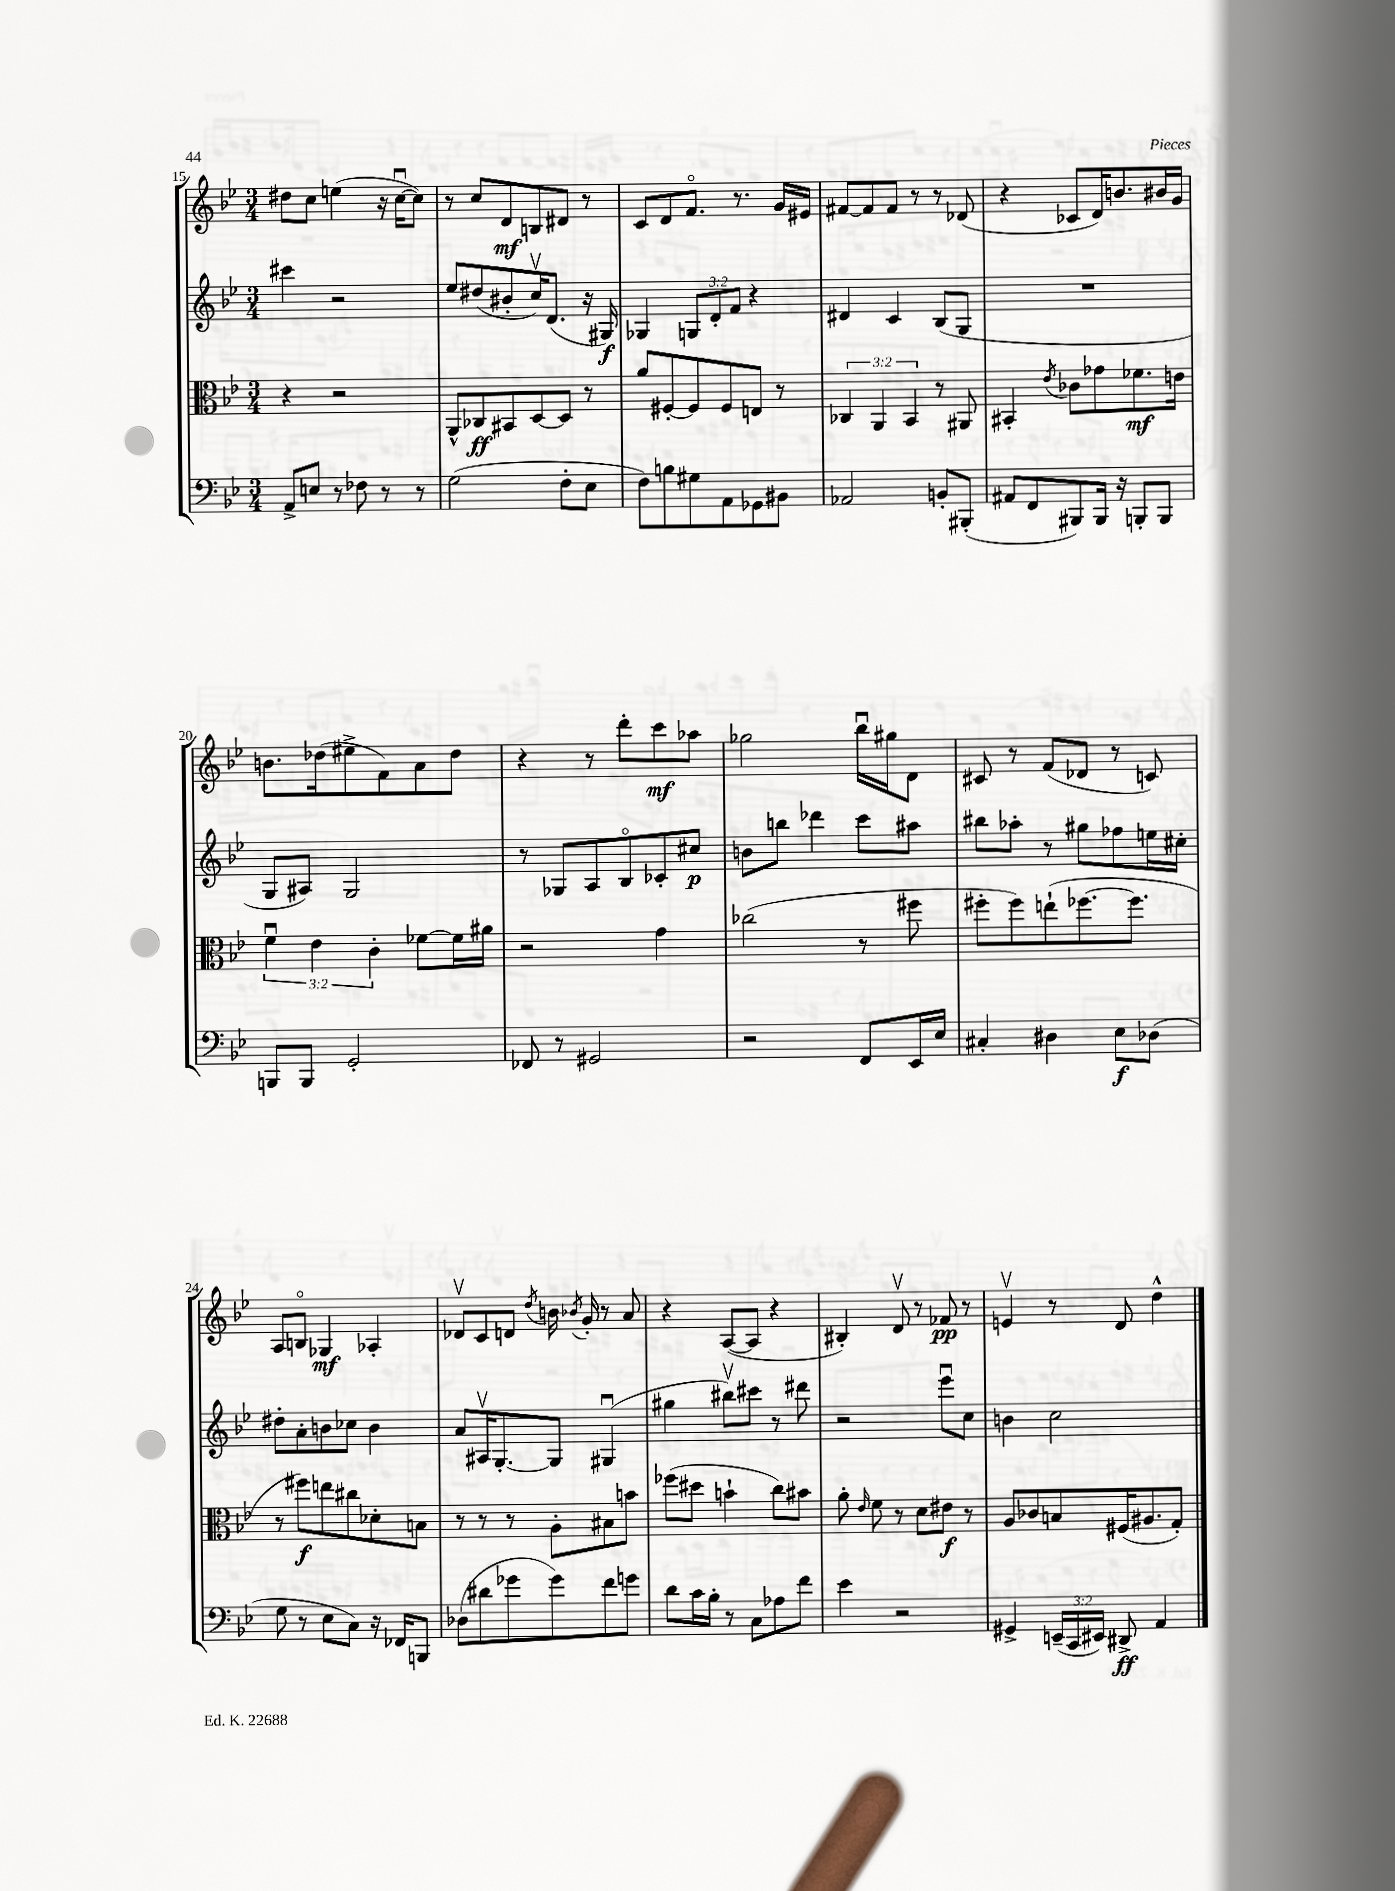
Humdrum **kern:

**kern	**dynam	**kern	**dynam	**kern	**dynam	**kern	**dynam
*part4	*part4	*part3	*part3	*part2	*part2	*part1	*part1
*staff4	*staff4	*staff3	*staff3	*staff2	*staff2	*staff1	*staff1
*clefF4	*	*clefC3	*	*clefG2	*	*clefG2	*
*k[b-e-]	*	*k[b-e-]	*	*k[b-e-]	*	*k[b-e-]	*
*M3/4	*	*M3/4	*	*M3/4	*	*M3/4	*
=15	=15	=15	=15	=15	=15	=15	=15
8AA^/L	.	4r	.	4ccc#X\	.	8dd#X\L	.
8En/J	.	.	.	.	.	8cc\J	.
8r	.	2r	.	2r	.	(4een\	.
8F-X\	.	.	.	.	.	.	.
8r	.	.	.	.	.	16r	.
.	.	.	.	.	.	[16ccu\KL	.
8r	.	.	.	.	.	8cc\J])	.
=16	=16	=16	=16	=16	=16	=16	=16
(2G\	.	8AA^^/L	.	8ee-/L	.	8r	.
.	.	8C-X/	ff	(8dd#X/	.	8cc/L	.
.	.	8BB#X/	.	8b#X'/	.	8d/	mf
.	.	[8D/	.	16ccv/K)	.	8Bn/	.
.	.	.	.	(8.d/J	.	.	.
8F'\L	.	8D/J]	.	.	.	8d#X/J	.
8E-\J	.	8r	.	16r	.	8r	.
.	.	.	.	16G#X/)	f	.	.
=17	=17	=17	=17	=17	=17	=17	=17
8F\L)	.	8a/L	.	4G-X/	.	8c/L	.
8Bn\	.	[8F#X'/	.	.	.	8d/	.
8G#X\	.	8F#/]	.	12Gn/L	.	8.f/J	.
.	.	.	.	12d'/	.	.	.
8AA\	.	8F#/	.	.	.	.	.
.	.	.	.	12f/J	.	.	.
.	.	.	.	.	.	8.r	.
8GG-X\	.	8En/J	.	4r	.	.	.
8BB#X\J	.	8r	.	.	.	16g/LL	.
.	.	.	.	.	.	16e#X/JJ	.
=18	=18	=18	=18	=18	=18	=18	=18
2AA-X/	.	6C-X/	.	4d#X/	.	[8f#X/L	.
.	.	.	.	.	.	8f#/]	.
.	.	6AA/	.	.	.	.	.
.	.	.	.	4c/	.	8f#/J	.
.	.	6BB-/	.	.	.	.	.
.	.	.	.	.	.	8r	.
8BBn'/L	.	8r	.	(8B-/L	.	8r	.
(8BBB#X'/J	.	8AA#X/	.	8G/J	.	(8d-X/	.
=19	=19	=19	=19	=19	=19	=19	=19
8AA#X/L	.	4BB#X'/	.	2.r	.	4r	.
8FF/	.	.	.	.	.	.	.
.	.	8qe-/	.	.	.	.	.
8BBB#X/)	.	8c-X\L	.	.	.	8c-X/L	.
16BBB#/Jk	.	8g-X\	.	.	.	16d/K)	.
16r	.	.	.	.	.	8.bn/	.
8BBBn'/L	.	8.f-X\	mf	.	.	.	.
8BBB/J	.	.	.	.	.	16b#X/L	.
.	.	16en\Jk	.	.	.	16g/JJ	.
!!LO:LB:g=z
=20	=20	=20	=20	=20	=20	=20	=20
8BBBn/L	.	6fu\	.	8G/L	.	8.bn\L	.
8BBB/J	.	.	.	8A#X/J)	.	.	.
.	.	6e-\	.	.	.	.	.
.	.	.	.	.	.	(16dd-X\k	.
2GG'/	.	.	.	2G/	.	8ee#X^\	.
.	.	6c'\	.	.	.	.	.
.	.	.	.	.	.	8f\)	.
.	.	[8f-X\L	.	.	.	8a\	.
.	.	16f-\L]	.	.	.	8dd-\J	.
.	.	16a#X\JJ	.	.	.	.	.
=21	=21	=21	=21	=21	=21	=21	=21
8FF-X/	.	2r	.	8r	.	4r	.
8r	.	.	.	8G-X/L	.	.	.
2GG#X/	.	.	.	8A/	.	8r	.
.	.	.	.	8B-/	.	8ddd'\L	.
.	.	4g\	.	8c-X'/	.	8ccc\	mf
.	.	.	.	8cc#X/J	p	8aa-X\J	.
=22	=22	=22	=22	=22	=22	=22	=22
2r	.	(2cc-X\	.	8bn\L	.	2gg-X\	.
.	.	.	.	8bbn\J	.	.	.
.	.	.	.	4ddd-X\	.	.	.
8FF/L	.	8r	.	8ccc\L	.	16bb-u\LL	.
.	.	.	.	.	.	16gg#X\J	.
16EE-/L	.	8ff#X\	.	8aa#X\J	.	8d\J	.
16E-/JJ	.	.	.	.	.	.	.
=23	=23	=23	=23	=23	=23	=23	=23
4C#X'/	.	8ff#X'\L	.	8bb#X\L	.	8c#X/	.
.	.	8ff#\)	.	8aa-X'\J	.	8r	.
4D#X\	.	(8een`\	.	8r	.	(8f/L	.
.	.	[8.ff-X\	.	8gg#X\L	.	8d-X/J	.
8E-\L	f	.	.	8ff-X\	.	8r	.
.	.	8.ff-\J]	.	.	.	.	.
(8D-X\J	.	.	.	16een\L	.	8cn/)	.
.	.	.	.	16cc#X'\JJ	.	.	.
!!LO:LB:g=z
=24	=24	=24	=24	=24	=24	=24	=24
8G\	.	8r	.	8dd#X'\L	.	8A/L	.
8r	.	8ff#X\L)	f	8a'\	.	8Bn/J	.
8E-\L	.	8een\	.	8bn\	.	4G-X/	mf
8C\J)	.	8cc#X\	.	8cc-X\J	.	.	.
16r	.	8d-X'\	.	4b\	.	4A-X'/	.
16FF-X/KL	.	.	.	.	.	.	.
8BBBn/J	.	8Bn\J	.	.	.	.	.
=25	=25	=25	=25	=25	=25	=25	=25
(8D-X\L	.	8r	.	8a/L	.	8d-Xv/L	.
8d#X\	.	8r	.	16A#Xv/K	.	8c/	.
.	.	.	.	[8.G'/	.	.	.
8g-X\	.	8r	.	.	.	8dn/J	.
.	.	.	.	.	.	8qdd/	.
8g-\)	.	8A'\L	.	8G/J]	.	16bn\	.
.	.	.	.	.	.	8qb-X/	.
.	.	.	.	.	.	16g'/	.
8f\	.	8B#X\	.	(4G#Xu/	.	8r	.
8gn\J	.	8bn\J	.	.	.	8a/	.
=26	=26	=26	=26	=26	=26	=26	=26
8d\L	.	(8ff-X\L	.	4gg#X\	.	4r	.
16c\L	.	8dd#X\J	.	.	.	.	.
16B-'\JJ	.	.	.	.	.	.	.
8r	.	4bn`\	.	8bb#Xv\L)	.	([8A/L	.
8C\L	.	.	.	8ccc#X\J	.	8A/J]	.
8A-X\	.	8cc\L)	.	8r	.	4r	.
8f\J	.	8b#X\J	.	8ddd#X\	.	.	.
=27	=27	=27	=27	=27	=27	=27	=27
4e-\	.	8a'\	.	2r	.	4B#X'/)	.
.	.	16qqe-/	.	.	.	.	.
.	.	8f\	.	.	.	.	.
2r	.	8r	.	.	.	8dv/	.
.	.	8d\L	.	.	.	8r	.
.	.	8e#X\J	f	8eee-u\L	.	8f-X/	pp
.	.	8r	.	8cc\J	.	8r	.
=28	=28	=28	=28	=28	=28	=28	=28
4GG#X^/	.	8A/L	.	4bn\	.	4env/	.
.	.	8c-X/	.	.	.	.	.
(24EEn~/LL	.	8Bn/	.	2cc\	.	8r	.
24CC/	.	.	.	.	.	.	.
24EE#X/JJ)	.	.	.	.	.	.	.
8DD#X^/	ff	(16F#X/K	.	.	.	8d/	.
.	.	8.A#X/	.	.	.	.	.
4AA/	.	.	.	.	.	4dd^^\	.
.	.	8G'/J)	.	.	.	.	.
==	==	==	==	==	==	==	==
*-	*-	*-	*-	*-	*-	*-	*-
